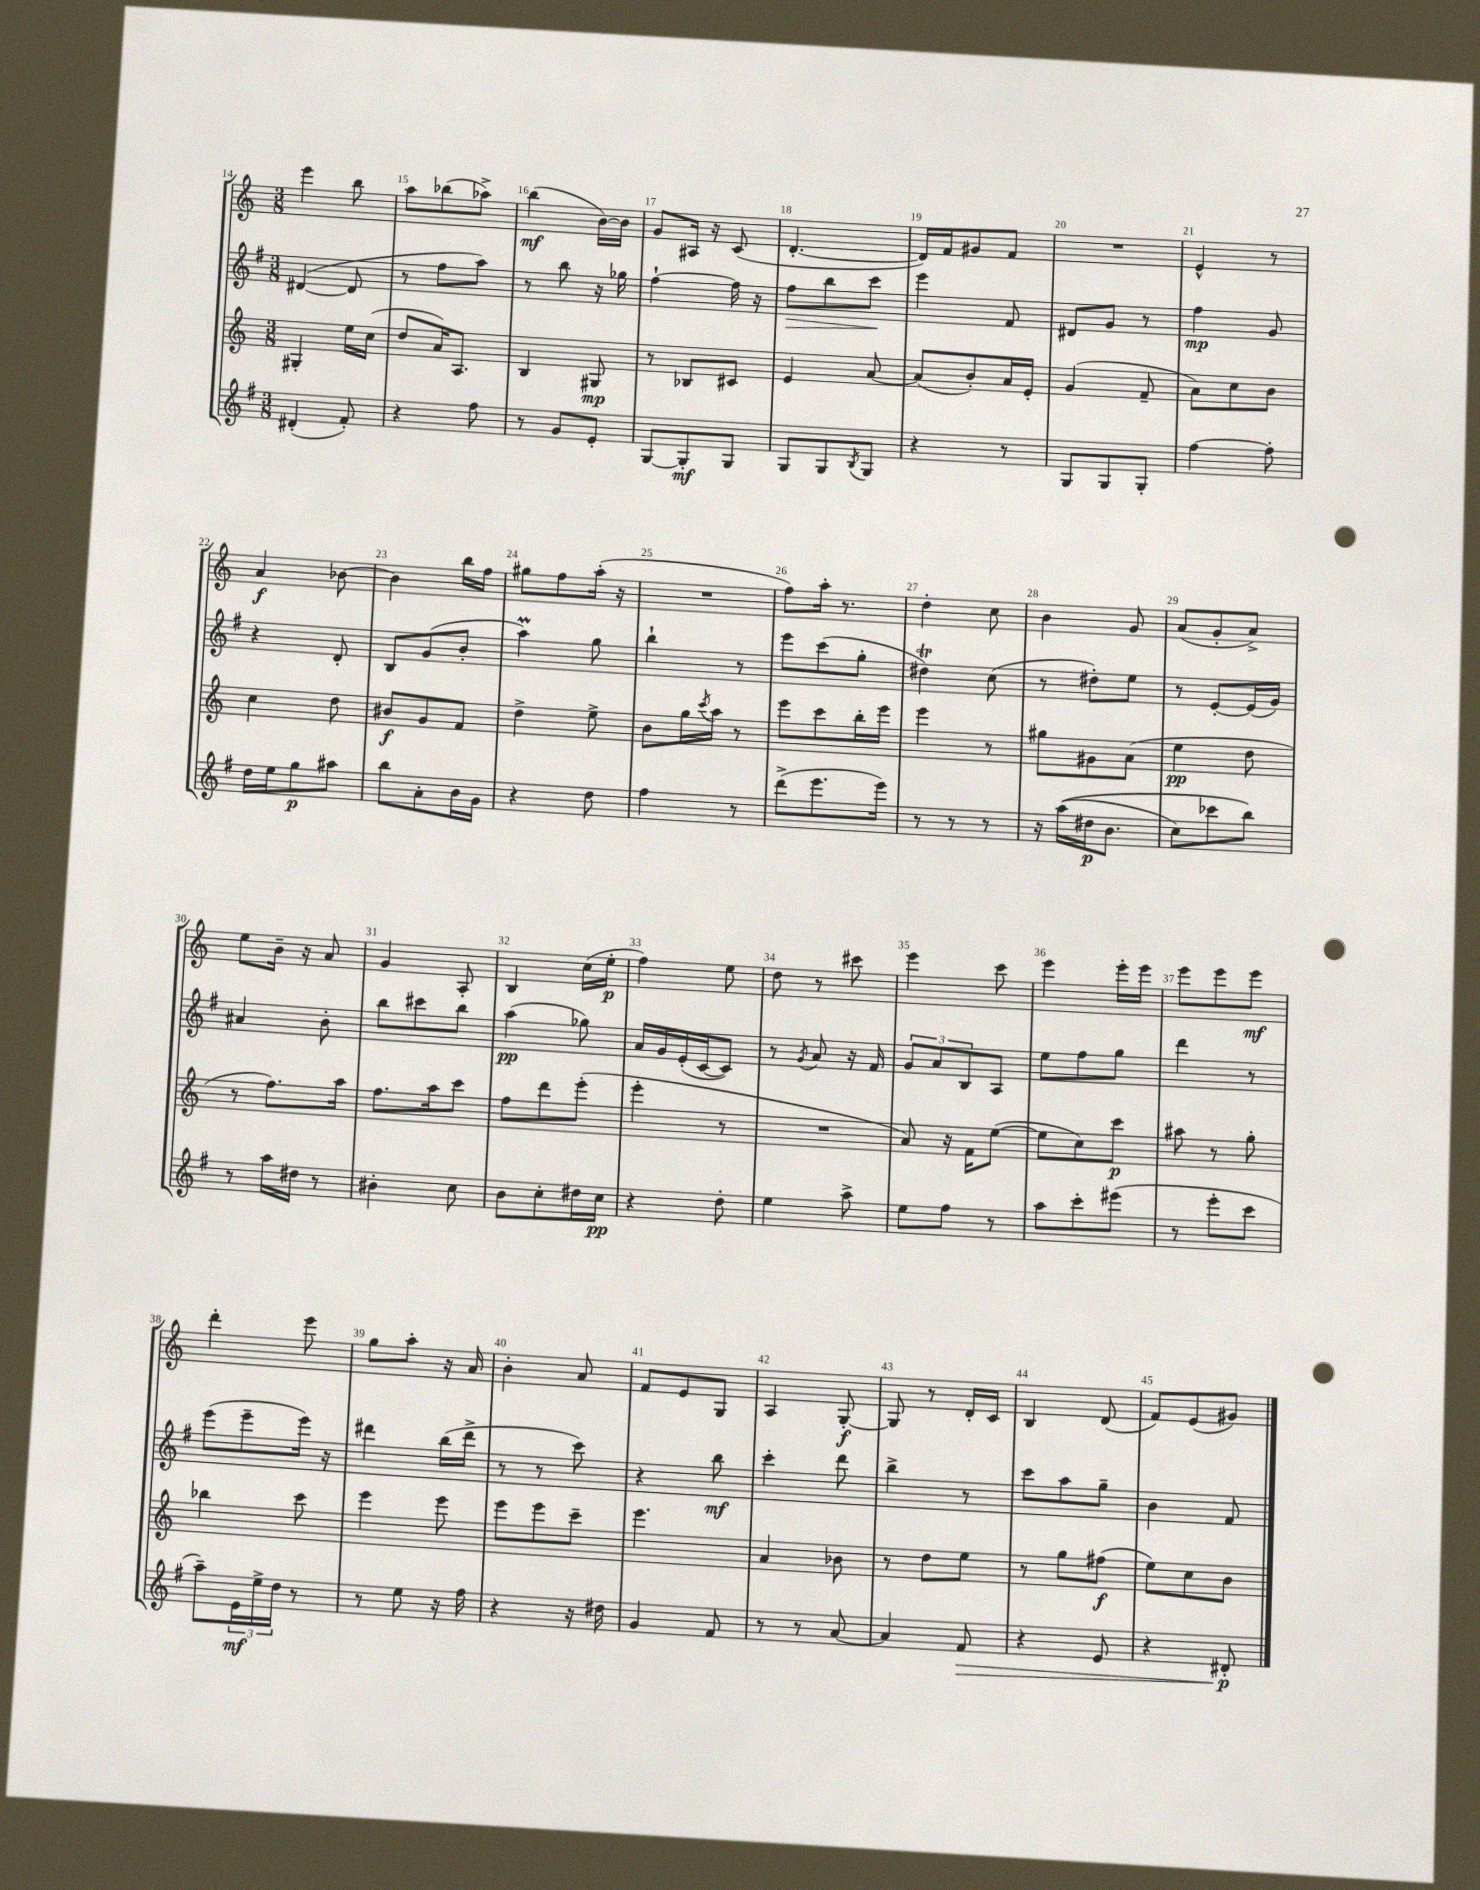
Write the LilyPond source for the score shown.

<<
\new StaffGroup <<
\new Staff = "s0" {
    \clef treble \key c \major \numericTimeSignature \time 3/8
    e'''4 b''8 |
    a''8 bes''8( aes''8->) |
    b''4\mf( b'16~) b'16 |
    g'8 ais16 r16 c'8( |
    d'4.~-. |
    d'16) f'16 gis'8 f'8 |
    R4. |
    e'4-^ r8 |
    a'4\f bes'8~ |
    bes'4 b''16 f''16 |
    gis''8 f''8 a''16-.( r16 |
    R4. |
    f''8) a''16-. r8. |
    d''4-. c''8 |
    b'4 g'8 |
    a'8( g'8-. a'8->) |
    e''8 b'16-- r16 a'8 |
    g'4 a8-. |
    b4 c''16( e''16-.\p |
    f''4) e''8 |
    d''8 r8 cis'''8 |
    e'''4 c'''8 |
    e'''4 e'''16-. e'''16 |
    e'''8 e'''8 e'''8\mf |
    d'''4-. e'''8 |
    g''8 a''8-. r16 a'16 |
    b'4-. a'8 |
    f'8 e'8 g8 |
    a4 g8~-.\f |
    g8 r8 d'16-. c'16 |
    b4 d'8( |
    f'8) e'8( gis'8) \bar "|." |
}
\new Staff = "s1" {
    \clef treble \key g \major \numericTimeSignature \time 3/8
    dis'4~( dis'8 |
    r8 fis''8 a''8) |
    r8 b''8 r16 ges''16 |
    fis''4~-! fis''16 r16 |
    fis''8\> b''8 c'''8\! |
    e'''4 fis'8 |
    dis'8 g'8 r8 |
    fis''4\mp g'8 |
    r4 d'8-. |
    b8 g'8( b'8-. |
    a''4\prall) g''8 |
    b''4-! r8 |
    e'''8 c'''8( g''8-. |
    dis''4\trill) c''8( |
    r8 dis''8-.) e''8 |
    r8 e'8~-. e'16( g'16) |
    ais'4 b'8-. |
    b''8 cis'''8 b''8 |
    a''4\pp( ges''8) |
    a'16 g'16 e'16-.( c'16~ c'8) |
    r8 \acciaccatura { g'8 } a'8 r16 fis'16 |
    \tuplet 3/2 { g'8 a'8 b8 } a8 |
    e''8 fis''8 g''8 |
    d'''4 r8 |
    e'''8( e'''8-- e'''16) r16 |
    dis'''4 b''16( dis'''16-> |
    r8 r8 c'''8) |
    r4 b''8\mf |
    c'''4-. d'''8 |
    b''4-> r8 |
    c'''8 a''8 g''8-- |
    b'4 fis'8 \bar "|." |
}
\new Staff = "s2" {
    \clef treble \key c \major \numericTimeSignature \time 3/8
    gis4-. e''16 c''16( |
    d''8 a'16) a8. |
    b4 gis8\mp |
    r8 bes8 cis'8 |
    e'4 a'8~ |
    a'8( b'8-.) a'16 e'16-. |
    g'4( f'8-- |
    a'8) c''8 b'8 |
    c''4 d''8 |
    bis'8\f g'8 f'8 |
    d''4-> e''8-> |
    b'8 g''16 \acciaccatura { c'''8 } a''16 r8 |
    e'''8 c'''8 b''16-. e'''16 |
    e'''4 r8 |
    gis''8 gis'8 a'8( |
    e''4\pp d''8 |
    r8 f''8.) a''16 |
    f''8. a''16 c'''8 |
    f''8 d'''8 e'''8-.( |
    e'''4-. r8 |
    R4. |
    a'8) r16 f'16 e''8~( |
    e''8 c''8) c'''8\p |
    ais''8 r8 g''8-. |
    bes''4 c'''8 |
    e'''4 e'''8 |
    e'''8 e'''8 c'''8-- |
    e'''4. |
    a'4 bes'8 |
    r8 d''8 e''8 |
    r8 g''8 fis''8\f( |
    e''8) c''8 b'8 \bar "|." |
}
\new Staff = "s3" {
    \clef treble \key g \major \numericTimeSignature \time 3/8
    dis'4-.( fis'8-.) |
    r4 fis''8 |
    r8 g'8 e'8-. |
    g8~ g8-.\mf g8 |
    g8 g8 \acciaccatura { b8 } g8 |
    r4 r8 |
    g8 g8 g8-. |
    fis''4~ fis''8-. |
    d''16 e''16 g''8\p ais''8 |
    b''8 a'8-. b'16 g'16 |
    r4 d''8 |
    fis''4 r8 |
    d'''8->( e'''8. e'''16) |
    r8 r8 r8 |
    r16 a''16(\( dis''16\p b'8. |
    c''8) ces'''8 b''8\) |
    r8 a''16 dis''16 r8 |
    bis'4-. c''8 |
    b'8 c''8-. dis''16 c''16\pp |
    r4 d''8-. |
    e''4 a''8-> |
    e''8 fis''8 r8 |
    a''8 c'''8-. eis'''8( |
    r8 e'''8-. c'''8 |
    a''8--) \tuplet 3/2 { e'16\mf e''16-> d''16 } r8 |
    r8 e''8 r16 fis''16 |
    r4 r16 dis''16 |
    g'4 fis'8 |
    r8 r8 a'8~ |
    a'4 fis'8\> |
    r4 e'8 |
    r4 dis'8-.\p\! \bar "|." |
}
>>
>>
\layout { \context { \Score currentBarNumber = #14 \override BarNumber.break-visibility = ##(#f #t #t) barNumberVisibility = #all-bar-numbers-visible } }
